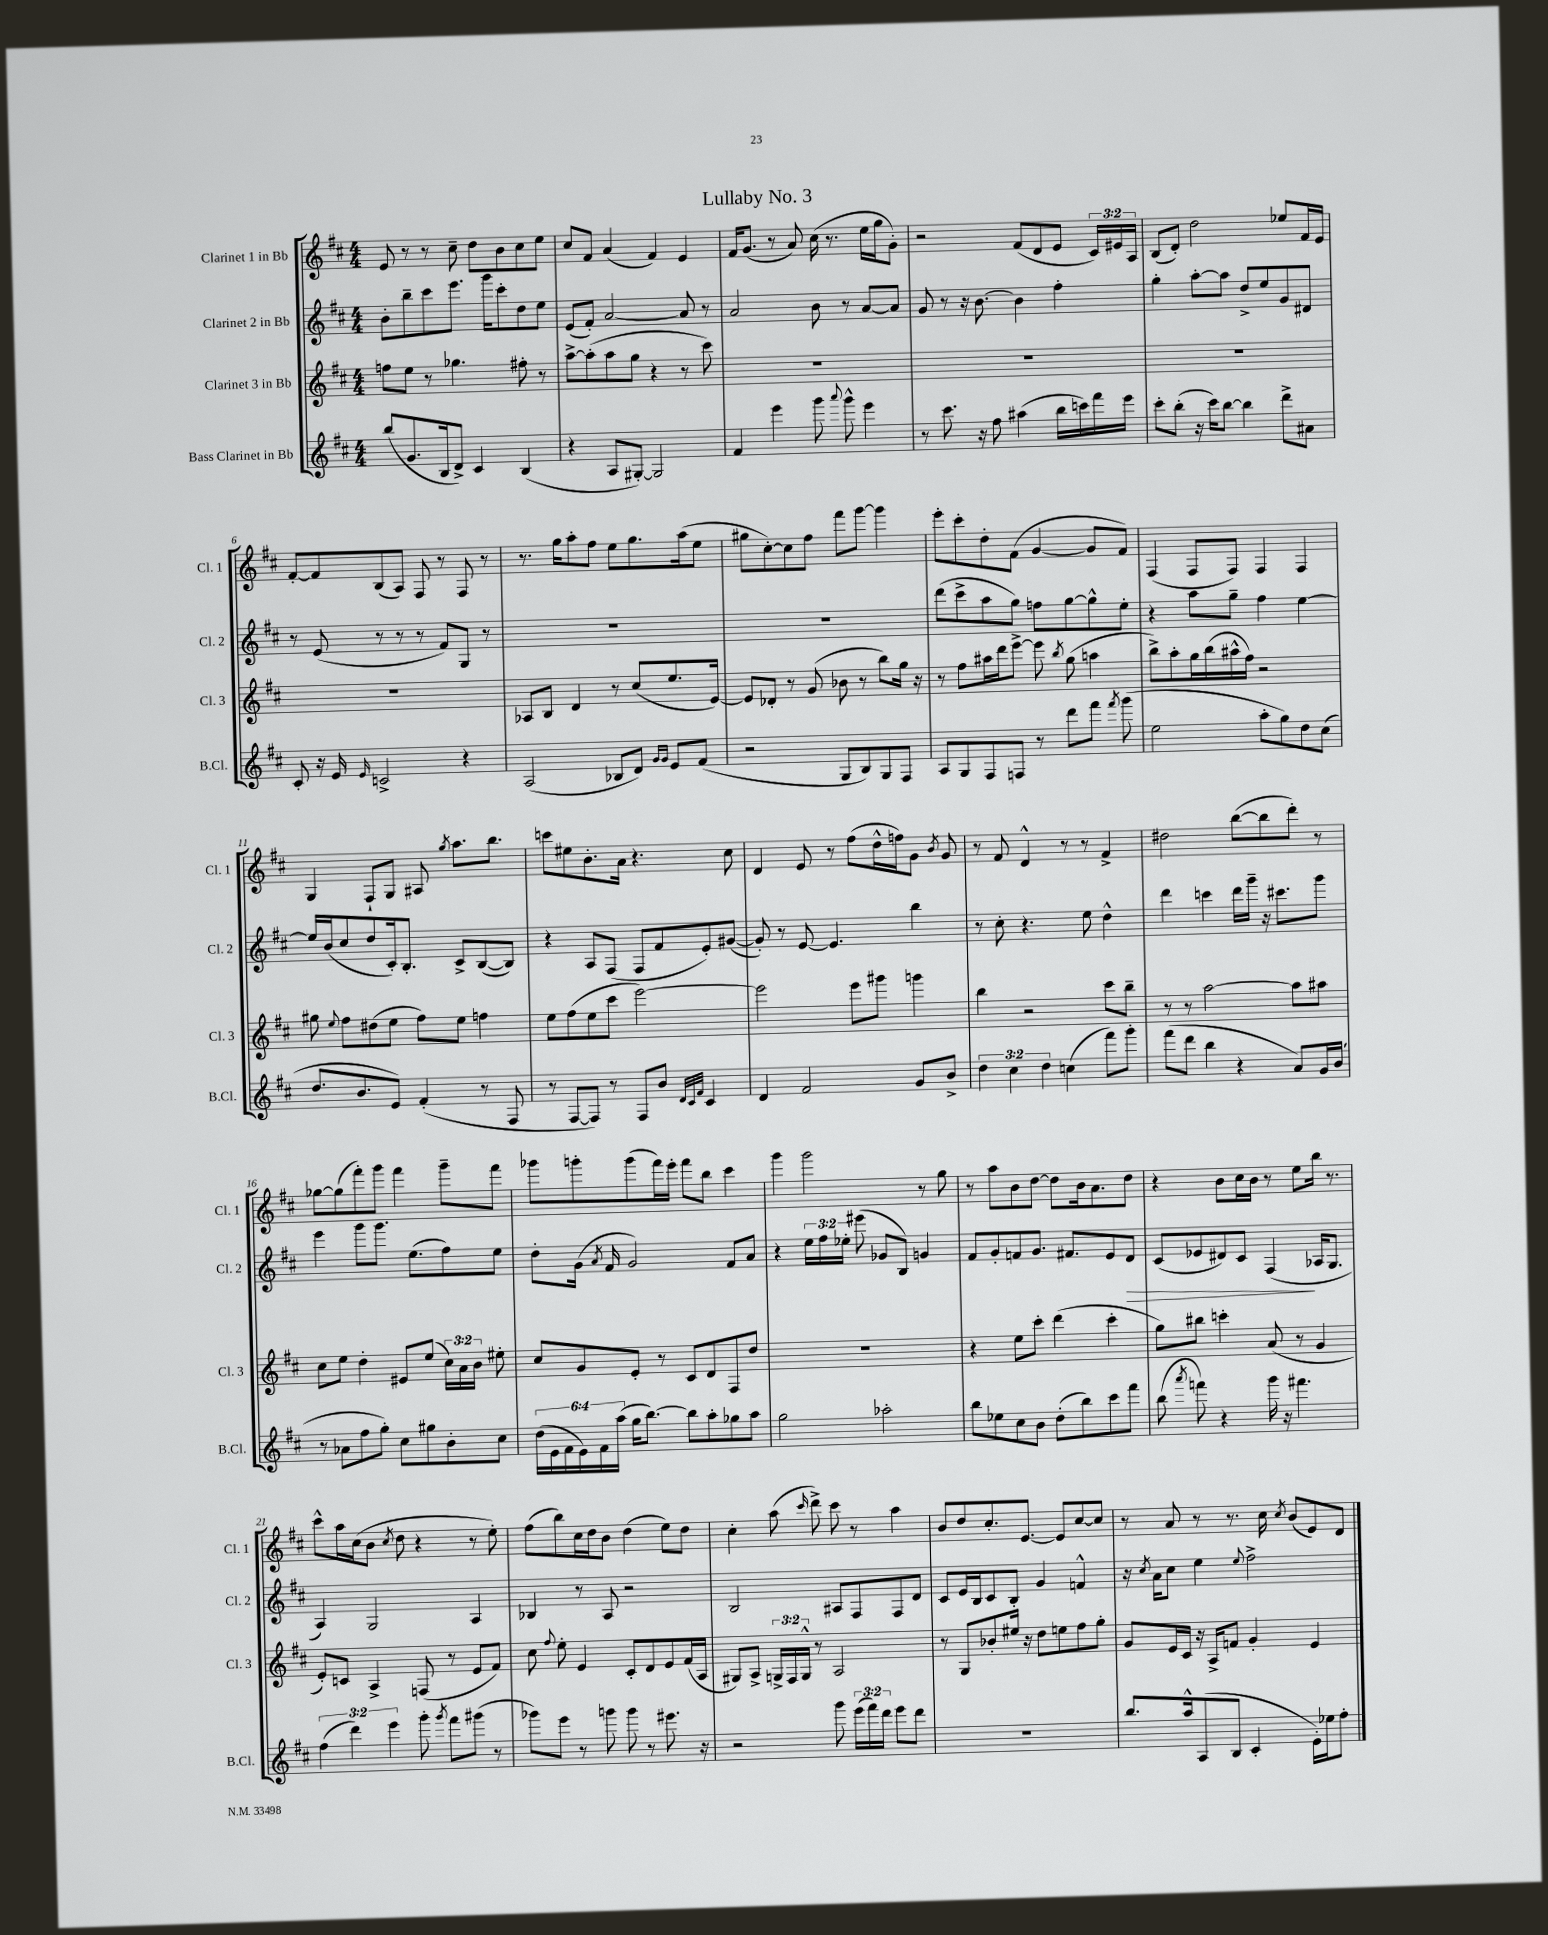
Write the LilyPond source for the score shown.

\header { title = "Lullaby No. 3" }
<<
\new StaffGroup <<
\new Staff = "s0" \with { instrumentName = "Clarinet 1 in Bb" shortInstrumentName = "Cl. 1" } {
    \clef treble \key d \major \numericTimeSignature \time 4/4 \override Staff.TupletNumber.text = #tuplet-number::calc-fraction-text
    \autoBeamOff e'8 r8 r8 cis''8-- d''8[ b'8 cis''8 e''8] |
    cis''8[ fis'8] a'4( fis'4) e'4 |
    fis'16[ g'8.]( r8 a'8) cis''16( r8. e''16[ g''16 g'8]-.) |
    r2 fis'8[( d'8 e'8] \tuplet 3/2 { cis'16[) eis'16 a16] } |
    b8[( d'8]-.) d''2 ees''8[ fis'16 e'16] |
    fis'8[~-. fis'8 b8( a8]) fis8 r8 fis8 r8 |
    r8. g''16[ a''8-. fis''8] e''8[ g''8. a''16( e''8] |
    gis''8[ cis''8~-.) cis''8 fis''8] fis'''8[ g'''8]~ g'''4 |
    e'''8[-. cis'''8-. d''8-. fis'8]( g'4~ g'8[ fis'8]) |
    fis4( fis8[ fis8]) fis4 fis4 |
    g4 fis8[-! g8] ais8 \acciaccatura { g''8 } a''8.[ b''8.] |
    c'''8[ eis''8 b'8.-. a'16] r4. cis''8 |
    d'4 e'8 r8 fis''8[( d''16-^ f''16) g'8] \acciaccatura { b'8 } g'8 |
    r8 fis'8 d'4-^ r8 r8 fis'4-> |
    dis''2 b''8[~( b''8 d'''8]-.) r8 |
    ges''8[~ ges''8( fis'''8-.) g'''8] fis'''4 g'''8[-- fis'''8] |
    ges'''8[ g'''8-. g'''8( fis'''16) e'''16]-. fis'''8[ b''8] cis'''4 |
    g'''4 g'''2 r8 g''8 |
    r8 a''8[ b'8 d''8]~ d''8[ b'16 a'8. d''8] |
    r4 b'8[ cis''16 b'16] r8 e''8[ b''16] r8. |
    cis'''8[-^ a''16 cis''16( b'8] \acciaccatura { cis''8 } d''8 r4 r8 e''8-.) |
    fis''8[( b''8) cis''16 d''16 b'8] d''4( e''8[) d''8] |
    cis''4-. a''8( \grace { cis'''16 } d'''8->) cis'''8 r8 a''4 |
    b'8[ d''8 cis''8.-. e'8.]~ e'8[ cis''8~ cis''8] |
    r8 a'8 r8 r8. cis''16 \acciaccatura { cis''8 } b'8[( e'8) d'8] \bar "|." |
}
\new Staff = "s1" \with { instrumentName = "Clarinet 2 in Bb" shortInstrumentName = "Cl. 2" } {
    \clef treble \key d \major \numericTimeSignature \time 4/4 \override Staff.TupletNumber.text = #tuplet-number::calc-fraction-text
    \autoBeamOff b'8[-. b''8-- cis'''8 e'''8.] g'''16[ cis'''8-. d''8 e''8] |
    e'8[( fis'8]-.) a'2~ a'8 r8 |
    a'2 b'8 r8 a'8[~ a'8] |
    g'8 r8 r16 b'8.~ b'4 fis''4-. |
    g''4-. a''8[~-. a''8] d''8[-> e''8 g'8 dis'8] |
    r8 e'8( r8 r8 r8 fis'8[) g8] r8 |
    R1 |
    R1 |
    d'''8[( cis'''8-> a''8 g''8]) f''8[ g''8~ g''8-^ e''8]-. |
    r4 a''8[ g''8]-- fis''4 e''4~ |
    e''16[ b'16( cis''8 d''8 cis'16-.) b8.]-. cis'8[-> b8~( b8]) |
    r4 a8[ fis8]( fis8[ fis'8 e'8-.) gis'8]~( |
    gis'8-.) r8 e'8~ e'4. b''4 |
    r8 cis''8-. r4. e''8 d''4-^ |
    d'''4 c'''4 d'''16[ g'''16]-- r16 cis'''8.[ g'''8] |
    e'''4 g'''8[ g'''8.] e''8.[( fis''8) e''8] |
    d''8[-. g'16]( \acciaccatura { a'8 } fis'16 g'2) fis'8[ a'8] |
    r4 \tuplet 3/2 { e''16[ fis''16 ees''16]-. } eis'''8( ges'8[ b8]) g'4 |
    fis'8[ g'8-. f'8 g'8.] fis'8.[ e'8 d'8]\> |
    cis'8[( ees'8 dis'8) cis'8] fis4\!( aes16[ g8.] |
    a4) g2 a4 |
    bes4 r8 a8 r2 |
    b2 ais8[ fis8 fis8 d'8] |
    cis'8[ e'16 b16 cis'8 b8]-. g'4 f'4-^ |
    r16 \acciaccatura { cis''8 } a'16[ cis''8] e''4 \appoggiatura { e''8 } fis''2-> \bar "|." |
}
\new Staff = "s2" \with { instrumentName = "Clarinet 3 in Bb" shortInstrumentName = "Cl. 3" } {
    \clef treble \key d \major \numericTimeSignature \time 4/4 \override Staff.TupletNumber.text = #tuplet-number::calc-fraction-text
    \autoBeamOff f''8[ e''8] r8 ges''4. fis''8-. r8 |
    a''8[~-> a''8-.( a''8 g''8] r4 r8 cis'''8) |
    R1 |
    R1 |
    R1 |
    R1 |
    aes8[ b8] d'4 r8 cis''8[( e''8. e'16]~) |
    e'8[ des'8]-. r8 g'8( bes'8 r8 b''8[) g''16] r16 |
    r8 fis''8[ ais''16 d'''16 e'''8]~-> e'''8 \acciaccatura { b''8 } g''8( a''4 |
    b''8[->) a''8-. g''16 b''16( ais''16-^ fis''16]) r2 |
    gis''8 \appoggiatura { e''8 } fis''8[ dis''8( e''8] fis''8[) e''8] f''4 |
    e''8[ fis''8( e''8 cis'''8] e'''2~) |
    e'''2 e'''8[ gis'''8] g'''4 |
    b''4 r2 cis'''8[ b''8]-- |
    r8 r8 a''2~ a''8[ ais''8] |
    cis''8[ e''8] d''4-. eis'8[ e''8]( \tuplet 3/2 { cis''16[) a'16 b'16] } eis''8-. |
    cis''8[ g'8 e'8]-. r8 cis'8[ d'8 fis8 d''8] |
    R1 |
    r4 e''8[ cis'''8]-. d'''4( cis'''4-. |
    g''8[) bis''8] c'''4-. a'8( r8 g'4 |
    e'8[-.) c'8] a4-> f8( r8 e'8[ fis'8]) |
    cis''8 \appoggiatura { fis''8 } e''8-. e'4 cis'8[-. d'8 e'8 fis'16( a16] |
    gis8[) a8]-> \tuplet 3/2 { g16[-> fis16 g16]-^ } r8 a2 |
    r8 g8[ bes'8-. eis''16] r16 d''8[ e''8 fis''8 g''8]-. |
    g'8[ e'16 cis'16] r16 a16[-> f'8] g'4-. e'4 \bar "|." |
}
\new Staff = "s3" \with { instrumentName = "Bass Clarinet in Bb" shortInstrumentName = "B.Cl." } {
    \clef treble \key d \major \numericTimeSignature \time 4/4 \override Staff.TupletNumber.text = #tuplet-number::calc-fraction-text
    \autoBeamOff b''8[( g'8. b16 d'8]->) cis'4 b4( |
    r4 a8[ gis8]~-.) gis2 |
    fis'4 e'''4 g'''8 \appoggiatura { a'''8 } g'''8-^ e'''4 |
    r8 cis'''8. r16 fis''8 ais''4( b''16[ c'''16) fis'''16 e'''16] |
    cis'''8[-. b''8]-.( r16 cis'''16[) b''8]~ b''4 d'''8[-> ais'8] |
    cis'8-. r16 e'16 \grace { e'16 } c'2-> r4 |
    a2( bes8[ d'8]) \grace { g'16[ g'16] } e'8[ fis'8]( |
    r2 g8[ b8) g8 fis8] |
    a8[ g8 fis8 f8] r8 d'''8[ fis'''8] \acciaccatura { fis'''8 } g'''8( |
    e''2 a''8[-. g''8) d''8 cis''8]( |
    d''8.[ b'8. e'8]) fis'4-.( r8 fis8 |
    r8 fis8[~ fis8]) r8 fis8[ b'8] \grace { d'32[ cis'32 fis'32] } cis'4 |
    d'4 fis'2 g'8[ b'8]-> |
    \tuplet 3/2 { d''4 cis''4 d''4 } c''4( fis'''8[) g'''8]-. |
    fis'''8[( d'''8] b''4 r4 a'8[) g'16 b'16]( |
    r8 aes'8[ fis''8 g''8]-.) cis''8[ gis''8 b'8-. cis''8] |
    \tuplet 6/4 { d''16[( e'16 fis'16 e'16) fis'16 a''16]( } g''16[ b''8.]~) b''8[ a''8-. ges''8 a''8] |
    g''2 aes''2-. |
    b''8[ ees''8 cis''8 b'8] d''8[-.( b''8) cis'''8 fis'''8] |
    b''8( \acciaccatura { a'''8 } f'''8) r4 g'''16 r16 fis'''4. |
    \tuplet 3/2 { fis''4( d'''4) e'''4 } g'''8-. \acciaccatura { g'''8 } fis'''8[ gis'''8]( r8 |
    ges'''8[) e'''8] r8 g'''8 g'''8 r8 eis'''8. r16 |
    r2 g'''8 \tuplet 3/2 { e'''16[( fis'''16) d'''16] } e'''8[ d'''8] |
    R1 |
    b''8.[ a''16-^ a8( b8] cis'4-. e'16[-.) ees''16 fis''8]-. \bar "|." |
}
>>
>>
